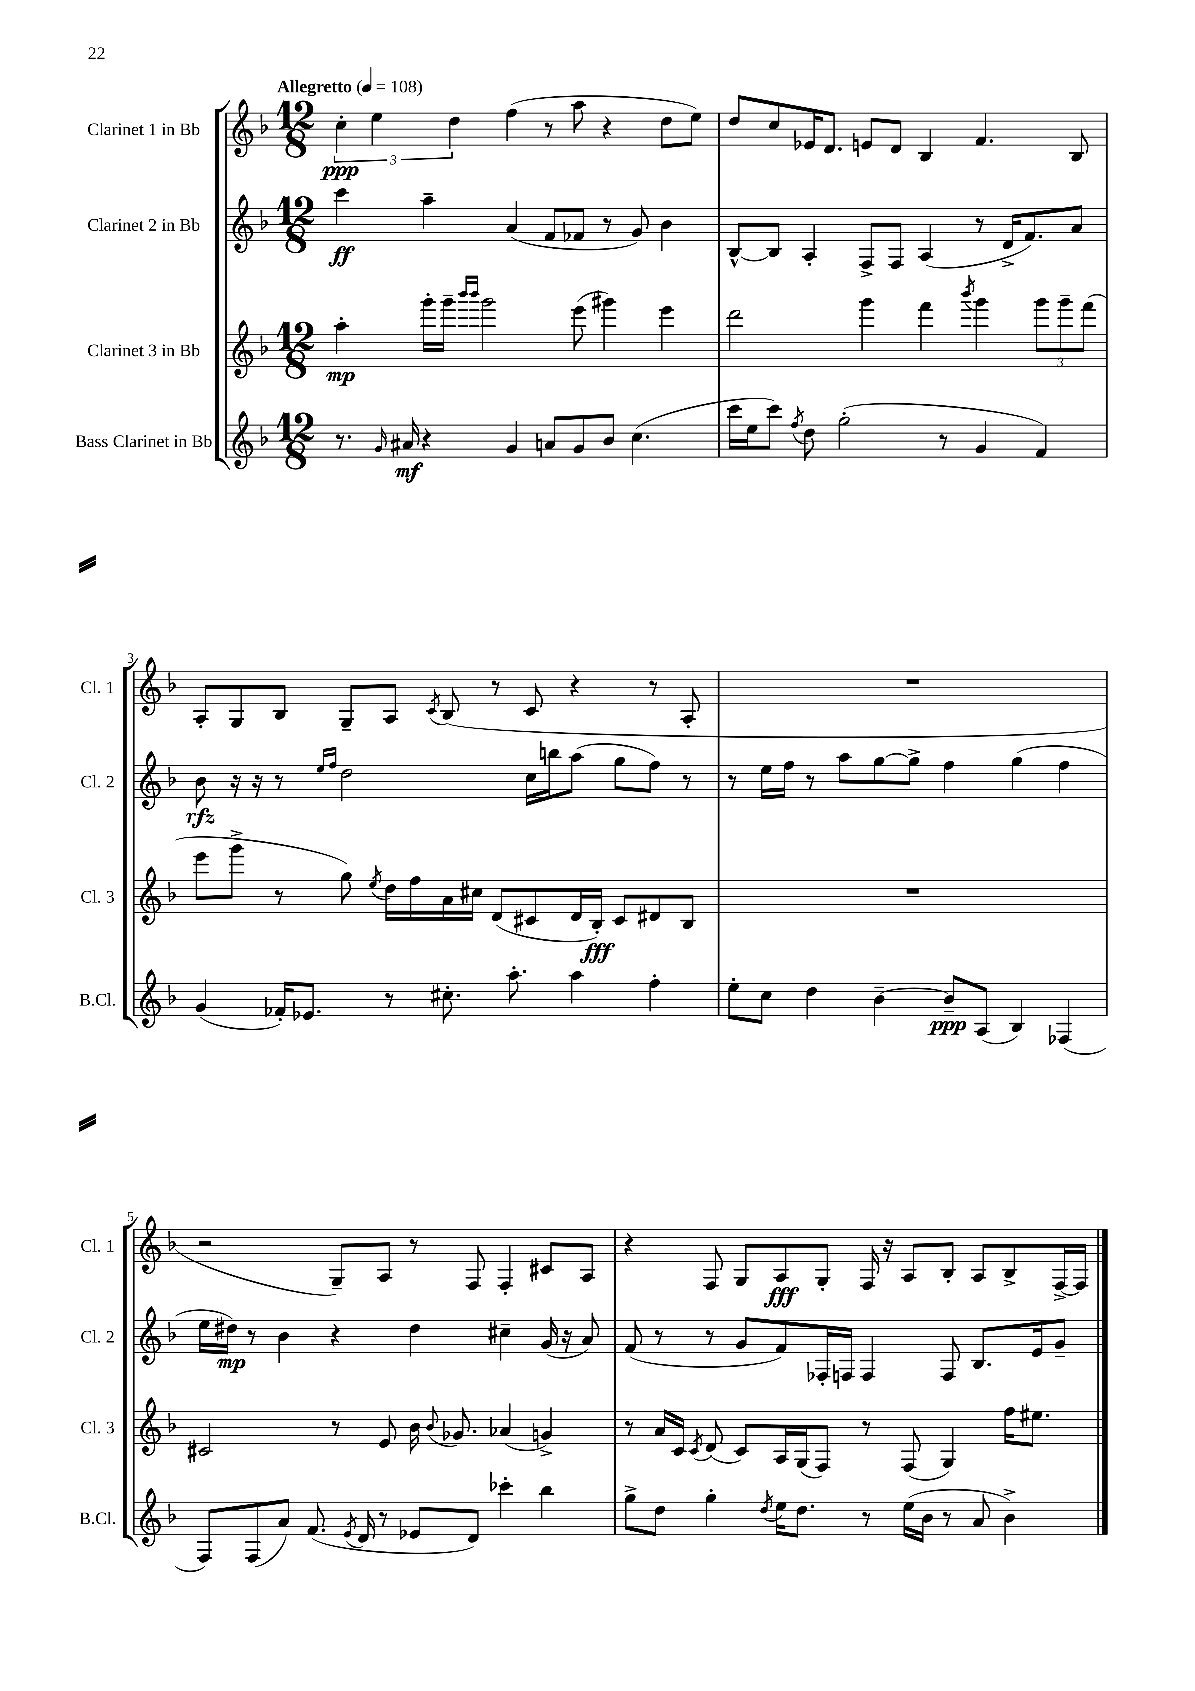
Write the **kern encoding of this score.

**kern	**dynam	**kern	**dynam	**kern	**dynam	**kern	**dynam
*part4	*part4	*part3	*part3	*part2	*part2	*part1	*part1
*staff4	*staff4	*staff3	*staff3	*staff2	*staff2	*staff1	*staff1
*I"Bass Clarinet in Bb	*	*I"Clarinet 3 in Bb	*	*I"Clarinet 2 in Bb	*	*I"Clarinet 1 in Bb	*
*I'B.Cl.	*	*I'Cl. 3	*	*I'Cl. 2	*	*I'Cl. 1	*
*clefG2	*	*clefG2	*	*clefG2	*	*clefG2	*
*k[b-]	*	*k[b-]	*	*k[b-]	*	*k[b-]	*
*M12/8	*	*M12/8	*	*M12/8	*	*M12/8	*
*MM108	*	*MM108	*	*MM108	*	*MM108	*
=1	=1	=1	=1	=1	=1	=1	=1
!	!	!	!	!	!	!LO:TX:a:B:t=Allegretto	!
8.r	.	4aa'\	mp	4ccc\	ff	6cc'\	ppp
.	.	.	.	.	.	6ee\	.
16qqg/	.	.	.	.	.	.	.
16a#X/	mf	.	.	.	.	.	.
4r	.	16ggg'\LL	.	4aa~\	.	.	.
.	.	16ggg~\JJ	.	.	.	.	.
.	.	.	.	.	.	6dd\	.
.	.	16qqbbb-/LL	.	.	.	.	.
.	.	16qqbbb-/JJ	.	.	.	.	.
.	.	2ggg\	.	.	.	.	.
4g/	.	.	.	(4a/	.	(4ff\	.
8an/L	.	.	.	8f/L	.	8r	.
8g/	.	(8eee\	.	8f-X/J	.	8aa\	.
8b-/J	.	4ggg#X\)	.	8r	.	4r	.
(4.cc\	.	.	.	8g/)	.	.	.
.	.	4eee\	.	4b-\	.	8dd\L	.
.	.	.	.	.	.	8ee\J)	.
=2	=2	=2	=2	=2	=2	=2	=2
16ccc\LL	.	2ddd\	.	[8B-^^/L	.	8dd/L	.
16ee\J	.	.	.	.	.	.	.
8ccc\J)	.	.	.	8B-/J]	.	8cc/	.
8qff/	.	.	.	.	.	.	.
8dd\	.	.	.	4A'/	.	16e-X/K	.
.	.	.	.	.	.	8.d/J	.
(2gg'\	.	.	.	.	.	.	.
.	.	4ggg\	.	8F^/L	.	8en/L	.
.	.	.	.	8F/J	.	8d/J	.
.	.	4fff\	.	(4A/	.	4B-/	.
8r	.	.	.	.	.	.	.
.	.	8qbbb-/	.	.	.	.	.
4g/	.	4ggg\	.	8r	.	4.f/	.
.	.	.	.	16d^/KL	.	.	.
.	.	.	.	8.f/)	.	.	.
4f/)	.	12ggg\L	.	.	.	.	.
.	.	12ggg~\	.	.	.	.	.
.	.	.	.	8a/J	.	8B-/	.
.	.	(12fff\J	.	.	.	.	.
!!LO:LB:g=z
=3	=3	=3	=3	=3	=3	=3	=3
(4g/	.	8eee\L	.	8b-\	rfz	8A'/L	.
.	.	8ggg^\J	.	16r	.	8G/	.
.	.	.	.	16r	.	.	.
16f-X'/KL)	.	8r	.	8r	.	8B-/J	.
8.e-X/J	.	.	.	.	.	.	.
.	.	.	.	16qqee/LL	.	.	.
.	.	.	.	16qqff/JJ	.	.	.
.	.	8gg\)	.	2dd\	.	8G~/L	.
.	.	8qee/	.	.	.	.	.
8r	.	16dd\LL	.	.	.	8A/J	.
.	.	16ff\	.	.	.	.	.
.	.	.	.	.	.	8qc/	.
8.cc#X'\	.	16a\	.	.	.	(8B-/	.
.	.	16cc#X\JJ	.	.	.	.	.
.	.	(8d/L	.	.	.	8r	.
8.aa'\	.	.	.	.	.	.	.
.	.	8c#X/	.	16cc\LL	.	8c/	.
.	.	.	.	16bbn\J	.	.	.
4aa\	.	16d/L	.	(8aa\J	.	4r	.
.	.	16B-'/JJ)	fff	.	.	.	.
.	.	8c#/L	.	8gg\L	.	.	.
4ff'\	.	8d#X/	.	8ff\J)	.	8r	.
.	.	8B-/J	.	8r	.	8A'/	.
=4	=4	=4	=4	=4	=4	=4	=4
8ee'\L	.	1.r	.	8r	.	1.r	.
8cc\J	.	.	.	16ee\LL	.	.	.
.	.	.	.	16ff\JJ	.	.	.
4dd\	.	.	.	8r	.	.	.
.	.	.	.	8aa\L	.	.	.
[4b-~\	.	.	.	[8gg\	.	.	.
.	.	.	.	8gg^\J]	.	.	.
8b-~/L]	ppp	.	.	4ff\	.	.	.
(8A/J	.	.	.	.	.	.	.
4B-/)	.	.	.	(4gg\	.	.	.
(4F-X/	.	.	.	4ff\	.	.	.
!!LO:LB:g=z
=5	=5	=5	=5	=5	=5	=5	=5
8F/L)	.	2c#X/	.	16ee\LL	.	2r	.
.	.	.	.	16dd#X\JJ)	mp	.	.
(8F/	.	.	.	8r	.	.	.
8a/J)	.	.	.	4b-\	.	.	.
(8.f/	.	.	.	.	.	.	.
.	.	8r	.	4r	.	8G~/L)	.
8qe/	.	.	.	.	.	.	.
16d/	.	.	.	.	.	.	.
8r	.	8e/	.	.	.	8A/J	.
8e-X/L	.	16b-\	.	4dd#\	.	8r	.
.	.	8qqb-/	.	.	.	.	.
.	.	8.g-X/	.	.	.	.	.
8d/J)	.	.	.	.	.	8F/	.
4ccc-X'\	.	(4a-X/	.	4cc#X~\	.	4F'/	.
4bb-\	.	4gn^/)	.	(16g/	.	8c#X/L	.
.	.	.	.	16r	.	.	.
.	.	.	.	8a/)	.	8A/J	.
=6	=6	=6	=6	=6	=6	=6	=6
8gg^\L	.	8r	.	(8f/	.	4r	.
8dd\J	.	16a/LL	.	8r	.	.	.
.	.	16c/JJ	.	.	.	.	.
.	.	8qc/	.	.	.	.	.
4gg'\	.	(8d/	.	8r	.	8F/	.
.	.	8c/L)	.	8g/L	.	8G/L	.
8qdd/	.	.	.	.	.	.	.
16ee\KL	.	16A/L	.	8f/)	.	8A/	fff
8.dd\J	.	(16G/J	.	.	.	.	.
.	.	8F/J)	.	16F-X'/L	.	8G'/J	.
.	.	.	.	16Fn/JJ	.	.	.
8r	.	8r	.	4F/	.	16F/	.
.	.	.	.	.	.	16r	.
(16ee\LL	.	(8F/	.	.	.	8A/L	.
16b-\JJ	.	.	.	.	.	.	.
8r	.	4G/)	.	8F/	.	8B-'/J	.
8a/	.	.	.	8.B-/L	.	8A/L	.
4b-^\)	.	16ff\KL	.	.	.	8B-^/	.
.	.	8.ee#X\J	.	16e/k	.	.	.
.	.	.	.	8g~/J	.	[16F^/L	.
.	.	.	.	.	.	16F/JJ]	.
==	==	==	==	==	==	==	==
*-	*-	*-	*-	*-	*-	*-	*-
